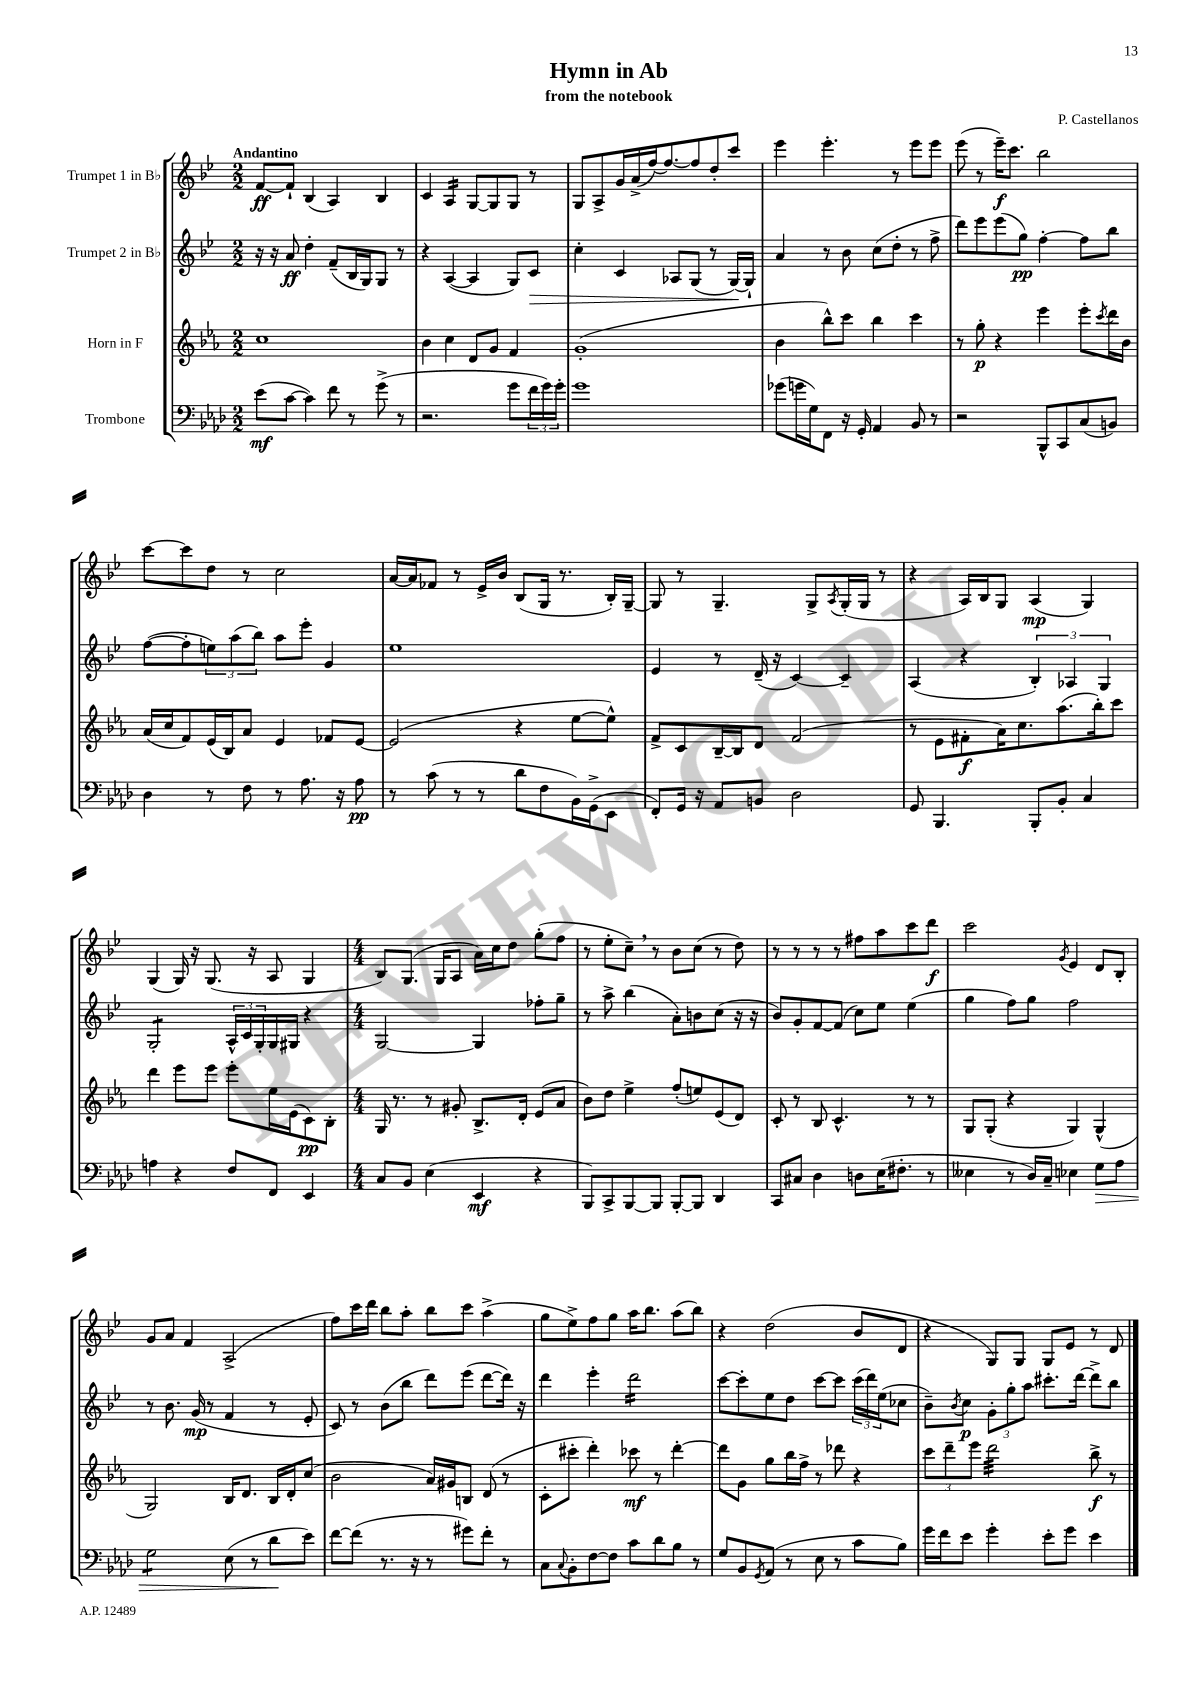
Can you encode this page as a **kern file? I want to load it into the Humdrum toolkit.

**kern	**kern	**kern	**kern
*staff4	*staff3	*staff2	*staff1
*clefF4	*clefG2	*clefG2	*clefG2
*k[b-e-a-d-]	*k[b-e-a-]	*k[b-e-]	*k[b-e-]
*M2/2	*M2/2	*M2/2	*M2/2
(8e-\L	1cc	16r	[8f/L
.	.	16r	.
[8c\J	.	8a/	8f`/]J
4c\])	.	4dd'\	(4B-/
8f\	.	(8f~/L	4A/)
8r	.	16B-/L	.
.	.	16G/J)	.
(8g^\	.	8G/J	4B-/
8r	.	8r	.
=	=	=	=
2.r	4b-\	4r	4c/
.	4cc\	([4A/	4A/
.	8d/L	4A/]	[8G/L
.	8g/J	.	8G/]
8g\L	4f/	8G/L)	8G/J
24f\L	.	8c/J	8r
24g\)	.	.	.
24g'\JJ	.	.	.
=	=	=	=
1g	(1g'	4cc'\	8G/L
.	.	.	8A^/
.	.	4c/	16g/L
.	.	.	(16a^/
.	.	.	[16ff/J)
.	.	.	8.ff/_
.	.	8A-/L	.
.	.	(8G/J	8ff/]
.	.	8r	8dd'/
.	.	[16G/LL)	8ccc/J
.	.	16G`/]JJ	.
=	=	=	=
(8g-\L	4b-\	4a/	4eee-\
16g\L	.	.	.
16G\J)	.	.	.
8FF\J	8bb-^^\L)	8r	4.eee-'\
16r	8ccc\J	8b-\	.
16GG'/	.	.	.
4AA-/	4bb-\	(8cc\L	.
.	.	8dd'\J	8r
8BB-/	4ccc\	8r	8eee-\L
8r	.	8ff^\	8eee-\J
=	=	=	=
2r	8r	8ddd\L)	(8eee-\
.	8gg'\	8eee-\	8r
.	4r	(8eee-\	16eee-~\LK)
.	.	.	8.ccc\J
.	.	8gg\J)	.
8BBB-^^/L	4eee-\	[4ff'\	2bb-\
8CC/	.	.	.
(8C/	8eee-'\L	8ff\]L	.
.	8qccc/	.	.
8BB/J)	16ddd\L	8bb-\J	.
.	16b-\JJ	.	.
=	=	=	=
4D-\	(16a-/LL	([8ff\L	[8ccc\L
.	16cc/J	.	.
.	8f/)	8ff'\]	8ccc\]
8r	(16e-/L	12ee\)	8dd\J
.	16B-/J)	.	.
.	.	(12aa\	.
8F\	8a-/J	.	8r
.	.	12bb-\J)	.
8r	4e-/	8aa\L	2cc\
8.A-\	.	8eee-'\J	.
.	8f-/L	4g/	.
16r	.	.	.
8A-\	[8e-/J	.	.
=	=	=	=
8r	(2e-/]	1ee-	[16a/LL
.	.	.	16a/]J
(8c\	.	.	8f-/J
8r	.	.	8r
8r	.	.	16e-^/LL
.	.	.	16b-/JJ
8d-\L	4r	.	(8B-/L
8F\	.	.	16G/Jk
.	.	.	8.r
16BB-\L)	[8ee-\L	.	.
(16GG^\J	.	.	.
8EE-\J	8ee-^^\]J)	.	16B-'/LL)
.	.	.	[16G~/JJ
=	=	=	=
8FF'/L)	8f^/L	4e-/	8G/]
16GG/Jk	8c/	.	8r
16r	.	.	.
8AA-/L	[16B-~/L	8r	4.G~/
.	16B-/]J	.	.
8BB/J	8d/J	(16d~/	.
.	.	16r	.
2D-\	(2f/	[4c/)	.
.	.	.	8G^/L
.	.	.	8qA/
.	.	4c~/]	(16G'/L
.	.	.	16G/JJ
.	.	.	8r
=	=	=	=
8GG/	8r	(4A/	4r
4.BBB-/	8e-\L	.	.
.	8f#'\	4r	16A/LL)
.	.	.	16B-/J
.	16a-\K)	.	8G/J
.	8.cc\	.	.
8BBB-'/L	.	6B-'/)	(4A/
8BB-'/J	(8.aa-\	.	.
.	.	6A-/	.
4C/	.	.	4G/)
.	16bb-'\k)	.	.
.	.	6G/	.
.	8ccc\J	.	.
=	=	=	=
4A\	4ddd\	2G'/	(4G/
4r	8eee-\L	.	16G/)
.	.	.	16r
.	8eee-\J	.	(8.G/
8F/L	8eee-'\L	24A^^/LL	.
.	.	24c/	.
.	.	.	16r
.	.	24G'/	.
8FF/J	16ee-\L	16G/	8A/
.	(16e-\J	16G#/JJ	.
4EE-/	8c\)	4r	4G/
.	8B-'\J	.	.
=	=	=	=
*M4/4	*M4/4	*M4/4	*M4/4
8C/L	16G/	[2G/	8B-/L)
.	8.r	.	.
8BB-/J	.	.	(8.G/J
(4E-\	8r	.	.
.	.	.	16G/LK
.	8g#'/	.	8A/J
4EE-/	8.B-^/L	4G/]	16a\LL)
.	.	.	16cc\J
.	.	.	8dd\J
.	16d'/Jk	.	.
4r	(8e-/L	8ff-'\L	(8gg'\L
.	8a-/J	8gg~\J	8ff\J
=	=	=	=
8BBB-/L)	8b-\L)	8r	8r
8CC^/	8dd\J	8aa^\	8ee-'\L
[8BBB-/	4ee-^\	(4bb-\	8cc~\J)
8BBB-/]J	.	.	8r
[8BBB-'/L	(8ff'/L	8a'\L)	8b-\L
8BBB-/]J	8ee/)	8b\	(8cc\J
4DD-/	(8e-/	(8cc\J	8r
.	8d/J)	16r	8dd\)
.	.	16r	.
=	=	=	=
8CC/L	8c'/	8b-/L)	8r
8C#/J	8r	8g'/	8r
4D-\	8B-/	[8f/	8r
.	4.c^^/	(8f/]J	8r
8D\L	.	8cc\L)	8ff#\L
(16E-\K	.	8ee-\J	8aa\
8.F#'\J	.	.	.
.	8r	(4ee-\	8ccc\
8r	8r	.	8ddd\J
=	=	=	=
4E--\	8G/L	4gg\	2ccc\
.	(8G'/J	.	.
8r	4r	8ff\L)	.
16D-/LL)	.	8gg\J	.
16C~/JJ	.	.	.
.	.	.	8qg/
4E-\	4G/)	2ff\	4e-/
8G\L	(4G^^/	.	8d/L
8A-\J	.	.	8B-'/J
=	=	=	=
2G\	2G/)	8r	8g/L
.	.	8.b-\	8a/J
.	.	.	4f/
.	.	(16g/	.
.	.	8r	.
(8E-\	16B-/LK	4f/	(2A^/
.	8.d/J	.	.
8r	.	.	.
8d-\L	16B-/LL	8r	.
.	16d'/J	.	.
8e-\J)	(8cc/J	8e-'/	.
=	=	=	=
[8f\L	2b-\	8c/)	8ff\L)
(8f\]J	.	8r	16ccc\L
.	.	.	16ddd\JJ
8.r	.	(8b-\L	8bb-\L
.	.	8bb-\J	8aa'\J
16r	.	.	.
8r	16a-/LL)	8ddd\L)	8bb-\L
.	16g#/J	.	.
8g#\L)	8B/J	(8eee-\J	8ccc\J
8f'\J	(8d/	[8ddd\L	(4aa^\
8r	8r	16ddd\]Jk)	.
.	.	16r	.
=	=	=	=
8C\L	8c'\L	4ddd\	8gg\L
8qqC/	.	.	.
8BB-'\	8ccc#'\J	.	8ee-^\)
[8F\	4ddd'\)	4eee-'\	8ff\
8F\]J	.	.	8gg\J
8c\L	8ccc-\	2ddd\	16aa\LK
.	.	.	8.bb-\J
8d-\	8r	.	.
8B-\J	[4ddd'\	.	(8aa\L
8r	.	.	8bb-\J)
=	=	=	=
8G/L	8ddd\]L	[8ccc\L	4r
8BB-/	8g\J	8ccc'\]	.
8qGG/	.	.	.
(8AA-/J	8gg\L	8ee-\	(2dd\
8r	16bb-\L	8dd\J	.
.	16ff^\JJ	.	.
8E-\	8r	[8ccc\L	.
8r	8ddd-\	8ccc\]J	.
8c\L	4r	(24ccc\LL	8b-/L
.	.	24ddd\)	.
.	.	(24ee-\J	.
8B-\J)	.	8cc-\J	8d/J
=	=	=	=
16g\LL	12ccc\L	8b-~\L)	4r
16f\J	.	.	.
.	12ddd~\	.	.
.	.	8qb-/	.
8e-\J	.	8cc\J	.
.	12eee-\J	.	.
4g'\	2ddd\	12g'\L	8G/L)
.	.	12gg'\	.
.	.	.	8G/J
.	.	12aa\J	.
8e-'\L	.	8.ccc#'\L	8G/L
8g\J	.	.	8e-/J
.	.	[16ddd\Jk	.
4e-\	8bb-^\	8ddd^\]L	8r
.	8r	8bb-\J	8d/
==	==	==	==
*-	*-	*-	*-
